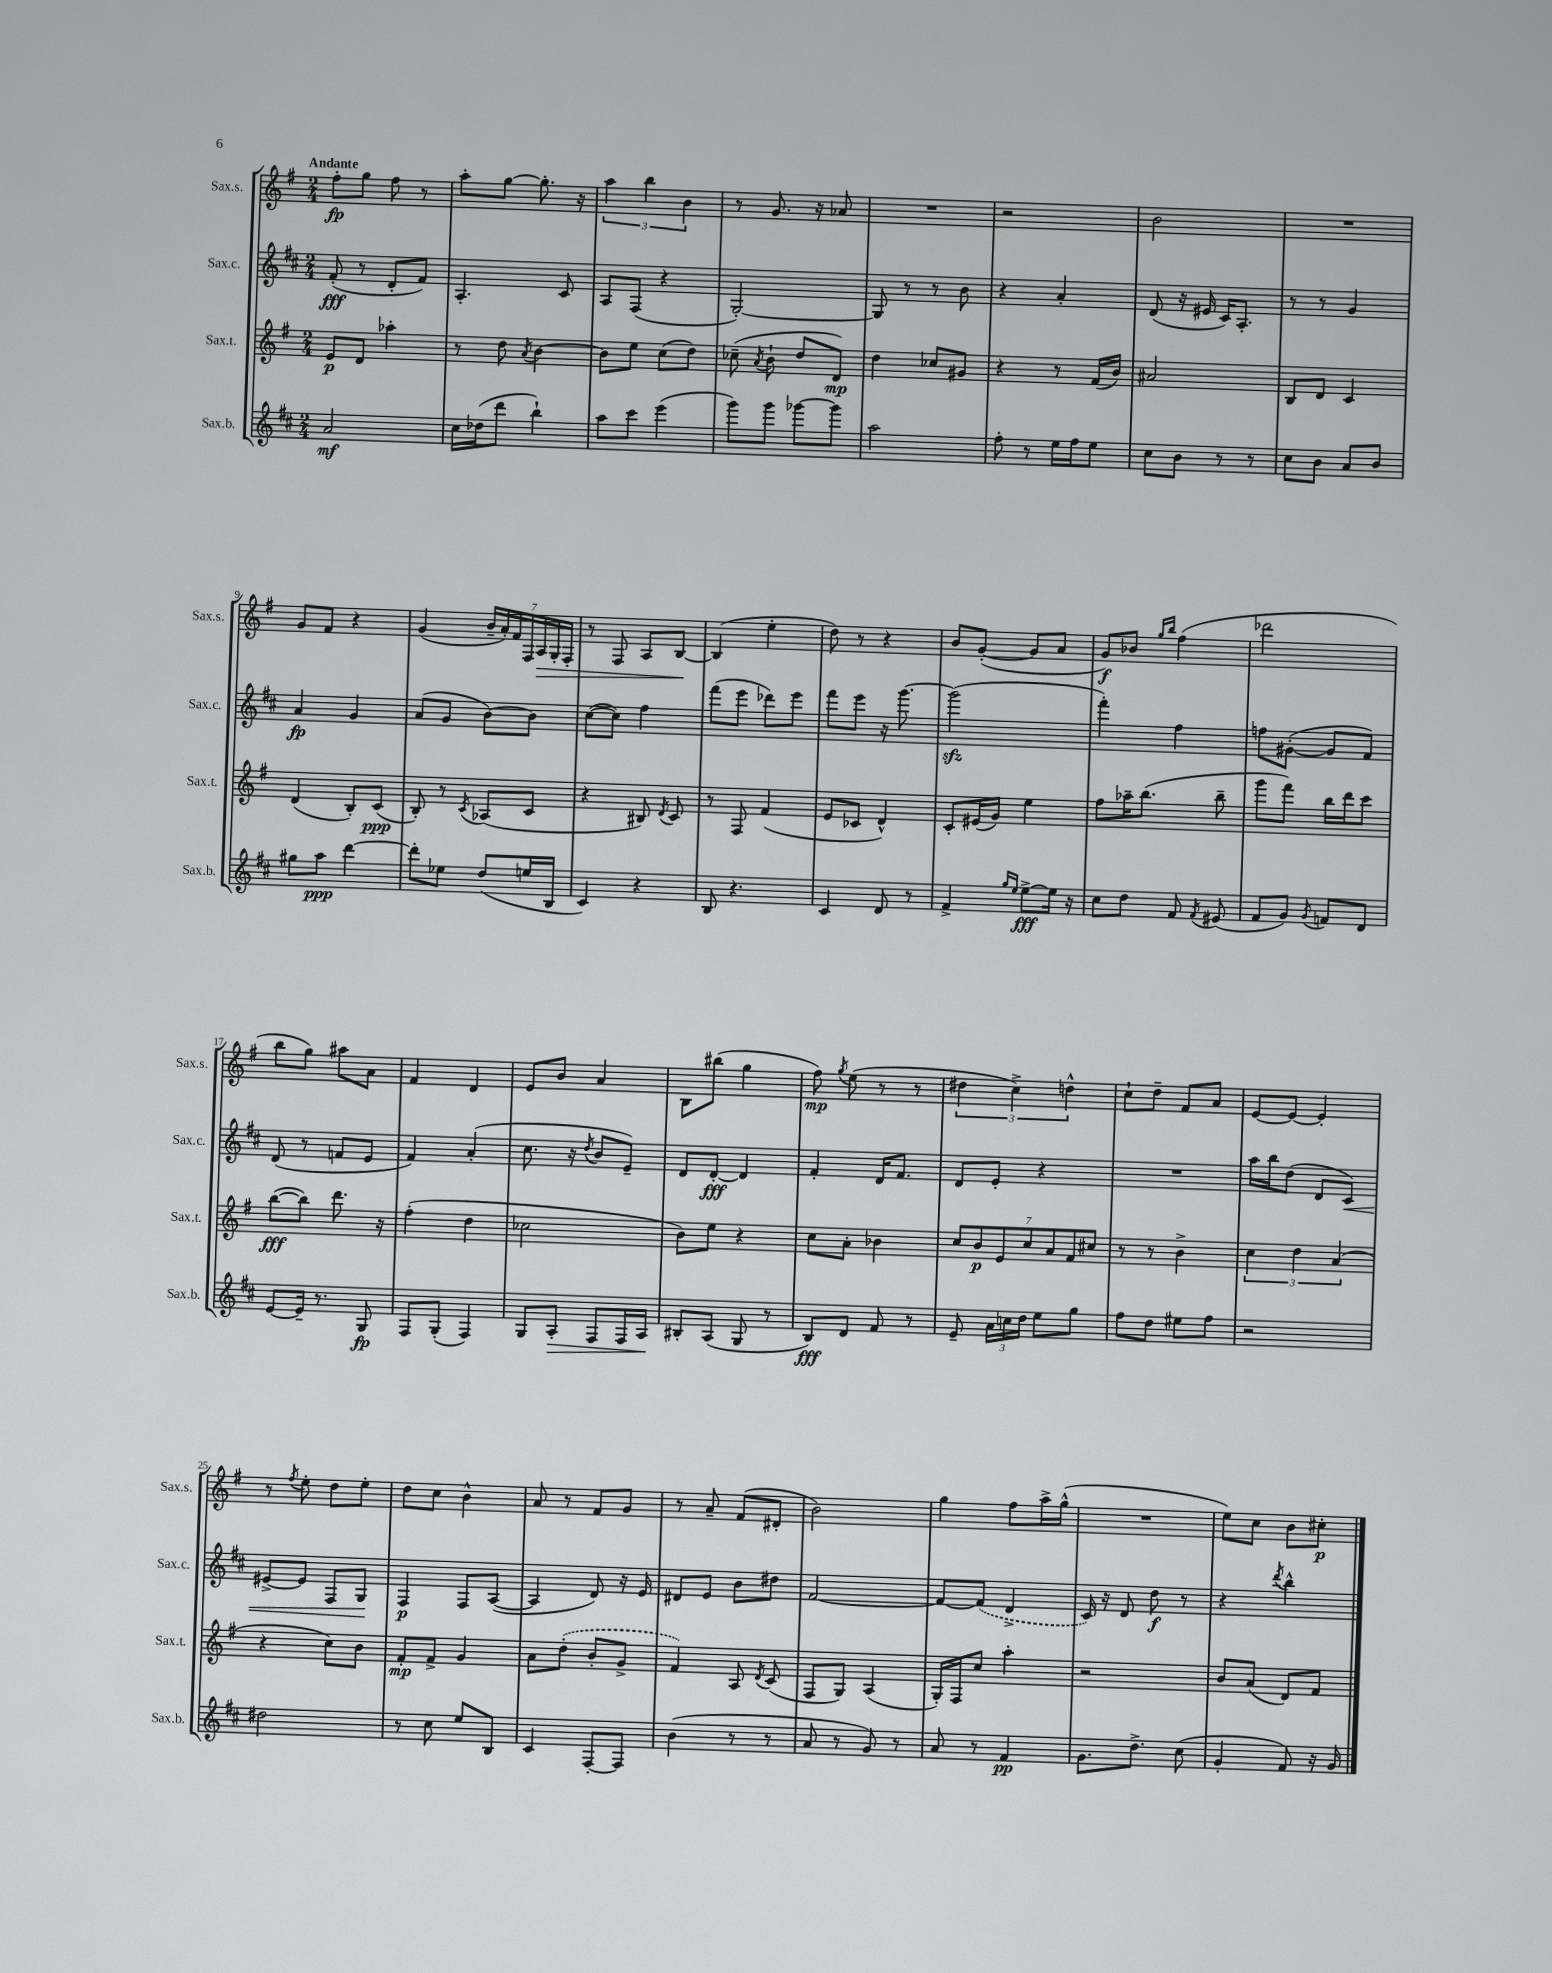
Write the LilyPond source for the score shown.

<<
\new StaffGroup <<
\new Staff = "s0" \with { instrumentName = "Sax.s." shortInstrumentName = "Sax.s." } {
    \clef treble \key g \major \numericTimeSignature \time 2/4 \tempo "Andante"
    \autoBeamOff fis''8[-.\fp g''8] fis''8 r8 |
    a''8[-. g''8]~ g''8.-. r16 |
    \tuplet 3/2 { a''4 b''4 b'4 } |
    r8 g'8. r16 aes'8 |
    R2 |
    r2 |
    b'2 |
    R2 |
    g'8[ fis'8] r4 |
    g'4( \tuplet 7/4 { b'16[-- a'16-.) fis'16 fis16 a16\> g16-. fis16]-. } |
    r8 fis8 a8[ b8]~\! |
    b4( e''4-. |
    d''8) r8 r4 |
    b'8[ g'8]~-.( g'8[ a'8] |
    g'8[\f) bes'8] \grace { g''16[ b''16] } fis''4( |
    des'''2 |
    b''8[ g''8]) ais''8[ a'8] |
    fis'4 d'4 |
    e'8[ b'8] a'4 |
    b8[ bis''8]( g''4 |
    fis''8\mp) \acciaccatura { g''8 } e''8( r8 r8 |
    \tuplet 3/2 { dis''4 c''4->) d''4-^ } |
    c''8[-! d''8]-- fis'8[ a'8] |
    e'8[~ e'8]~ e'4-. |
    r8 \acciaccatura { fis''8 } e''8-. d''8[ e''8]-. |
    d''8[ c''8] b'4-^ |
    a'8 r8 fis'8[ g'8] |
    r8 a'8-- fis'8[( dis'8]-. |
    b'2) |
    g''4 fis''8[ a''16-> g''16]-^( |
    R2 |
    e''8[) c''8] b'8[ cis''8]-.\p \bar "|." |
}
\new Staff = "s1" \with { instrumentName = "Sax.c." shortInstrumentName = "Sax.c." } {
    \clef treble \key d \major \numericTimeSignature \time 2/4
    \autoBeamOff fis'8-.\fff( r8 d'8[-. fis'8]) |
    a4.-. cis'8 |
    a8[ fis8]( r4 |
    g2~-.) |
    g8 r8 r8 b'8 |
    r4 a'4-. |
    d'8( r16 eis'16 cis'16[) a8.]-. |
    r8 r8 g'4 |
    a'4\fp g'4 |
    a'8[( g'8] b'8[~) b'8] |
    cis''8[~( cis''8]) fis''4 |
    fis'''8[( e'''8] des'''8[) e'''8] |
    fis'''8[ e'''8] r16 g'''8.~ |
    g'''2\sfz( |
    fis'''4-.) fis''4 |
    f''8[ gis'8]~-.( gis'8[ fis'8]) |
    d'8( r8 f'8[ e'8] |
    fis'4) a'4-.( |
    cis''8. r16 \acciaccatura { d''8 } b'8[ e'8]--) |
    d'8[ d'8]~-.\fff d'4 |
    fis'4-. d'16[ fis'8.] |
    d'8[ e'8]-. r4 |
    R2 |
    a''16[ b''16 d''8]( d'8[ cis'8]\<) |
    eis'8[~-> eis'8] fis8[ g8]\! |
    fis4\p fis8[ a8]~( |
    a4 d'8) r16 e'16 |
    dis'8[ e'8] b'8[ dis''8] |
    fis'2~ |
    fis'8[~ \once \slurDashed fis'8]( d'4-> |
    cis'16) r16 d'8 d''8\f r8 |
    r4 \acciaccatura { d'''8 } b''4-^ \bar "|." |
}
\new Staff = "s2" \with { instrumentName = "Sax.t." shortInstrumentName = "Sax.t." } {
    \clef treble \key g \major \numericTimeSignature \time 2/4
    \autoBeamOff e'8[\p d'8] aes''4-. |
    r8 d''8 \acciaccatura { a'8 } b'4~ |
    b'8[ e''8] c''8[( d''8]) |
    ces''8--( \acciaccatura { a'8 } b'8-! d''8[ d'8]\mp) |
    d''4 ces''8[ gis'8] |
    r4 r8 fis'16[( b'16]) |
    ais'2 |
    b8[ d'8] c'4 |
    d'4( b8[-.) c'8]\ppp( |
    b8-.) r8 \acciaccatura { c'8 } aes8[( c'8] |
    r4 bis8) \acciaccatura { d'8 } c'8 |
    r8 fis8 fis'4( |
    e'8[ ces'8] d'4-^) |
    c'8[-. eis'16( g'16]) e''4 |
    fis''8[ aes''16-- b''8.]( b''8-- |
    g'''8[ fis'''8]) b''16[ d'''16 c'''8] |
    b''8[~\fff( b''8]) d'''8. r16 |
    fis''4-.( d''4 |
    ces''2 |
    b'8[) e''8] r4 |
    c''8[ a'8]-. bes'4 |
    \tuplet 7/4 { c''8[ b'8\p e'8 c''8 a'8 fis'8 cis''8] } |
    r8 r8 b'4-> |
    \tuplet 3/2 { c''4 d''4 a'4( } |
    r4 c''8[) b'8] |
    fis'8[-.\mp fis'8]-> g'4 |
    a'8[ \once \slurDashed d''8]-.( b'8[-. g'8]-> |
    fis'4) a8 \acciaccatura { d'8 } c'8( |
    fis8[ g8]) a4( |
    g16[-.) fis16 c''8] a''4-. |
    r2 |
    b'8[ a'8]( d'8[) fis'8] \bar "|." |
}
\new Staff = "s3" \with { instrumentName = "Sax.b." shortInstrumentName = "Sax.b." } {
    \clef treble \key d \major \numericTimeSignature \time 2/4
    \autoBeamOff a'2\mf |
    cis''16[ des''16( d'''8] b''4-!) |
    a''8[ cis'''8] e'''4( |
    g'''8[) g'''8] ges'''8[~ ges'''8] |
    a''2 |
    fis''8-. r8 e''16[ fis''16 e''8] |
    cis''8[ b'8] r8 r8 |
    cis''8[ b'8] a'8[ b'8] |
    gis''8[ a''8]\ppp d'''4~ |
    d'''8[-. ees''8] d''8[( e''16 b16] |
    cis'4) r4 |
    b8 r4. |
    cis'4 d'8 r8 |
    fis'4-> \grace { g''16[ e''16] } e''8[~->\fff e''16] r16 |
    cis''8[ d''8] fis'8 \acciaccatura { fis'8 } eis'8( |
    fis'8[ g'8]) \acciaccatura { g'8 } f'8[ d'8] |
    e'8[~ e'16]-- r8. g8\fp |
    fis8[ g8]-.( fis4) |
    g8[ a8]-.\> fis8[ fis16 a16]\! |
    bis8[-. a8]( g8 r8 |
    b8[\fff) d'8] fis'8 r8 |
    e'8-- \tuplet 3/2 { a'16[ c''16 d''16] } e''8[ g''8] |
    fis''8[ d''8] eis''8[ fis''8] |
    r2 |
    dis''2 |
    r8 cis''8 e''8[ b8] |
    cis'4 fis8[~-. fis8] |
    b'4( r8 r8 |
    a'8 r8 g'8) r8 |
    a'8 r8 fis'4\pp |
    g'8.[ d''8.]-> cis''8( |
    g'4-. fis'8) r16 g'16 \bar "|." |
}
>>
>>
